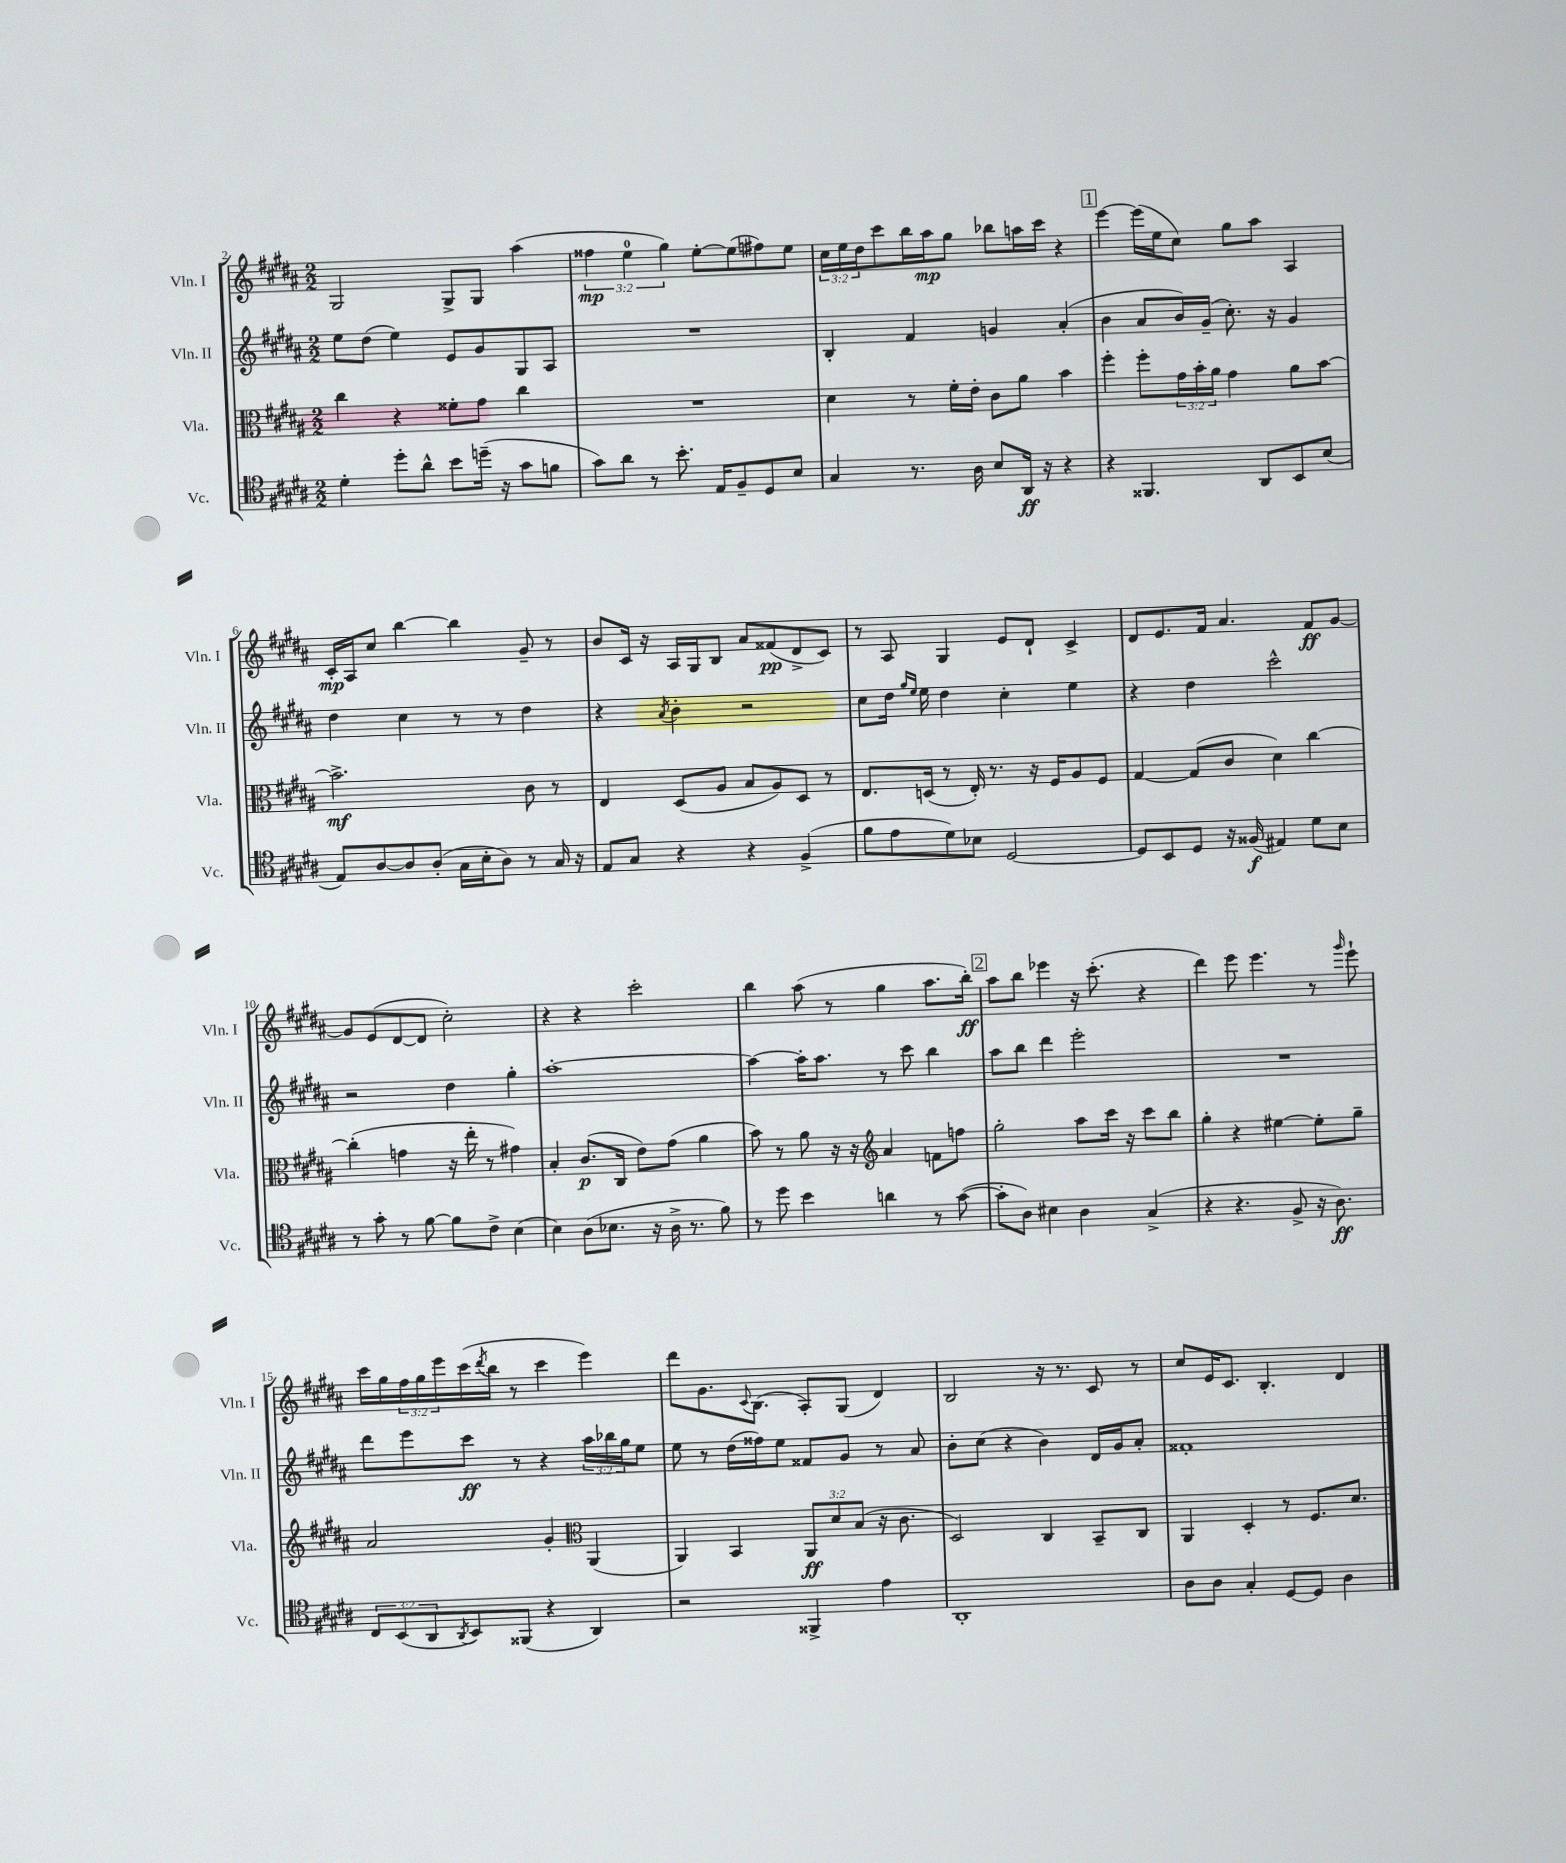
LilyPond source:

<<
\new StaffGroup <<
\new Staff = "s0" \with { instrumentName = "Vln. I" shortInstrumentName = "Vln. I" } {
    \clef treble \key b \major \numericTimeSignature \time 2/2 \override Staff.TupletNumber.text = #tuplet-number::calc-fraction-text
    gis2 gis8-> gis8 ais''4( |
    \tuplet 3/2 { fisis''4\mp e''4-0 gis''4) } e''8~-. e''8( fis''8) e''8 |
    \tuplet 3/2 { cis''16 e''16 dis''16 } cis'''8 b''16 ais''16\mp gis''8 bes''8 a''16 cis'''16 r4 |
    \mark \markup { \box "1" } e'''4~ e'''16( e''16 cis''8) gis''8 ais''8 ais4 |
    cis'16-.\mp ais16 cis''8 b''4~ b''4 gis'8-- r8 |
    b'8 cis'16 r16 ais16 gis16 b8 ais'8 fisis'8\pp( dis'8-> cis'8) |
    r8 ais8 gis4 e'8 dis'8-! cis'4-> |
    dis'8 e'8. fis'16 ais'4. fis'8\ff gis'8~ |
    gis'8 e'8( dis'8~ dis'8 cis''2-.) |
    r4 r4 cis'''2-. |
    b''4 ais''8( r8 gis''4 ais''8. b''16-.\ff) |
    \mark \markup { \box "2" } ais''8 b''8 ees'''4 r16 cis'''8.-.( r4 |
    dis'''4) e'''8 e'''4. r8 \grace { gis'''16 } e'''8-! |
    cis'''16 gis''16 \tuplet 3/2 { fis''16 gis''16 e'''16 } cis'''16( \acciaccatura { dis'''8 } b''16 r8 cis'''4 e'''4) |
    dis'''8 gis'8. \appoggiatura { cis'8 } b8.( ais8-.) gis8( dis'4) |
    b2 r16 r8. cis'8 r8 |
    cis''8 e'16 cis'8. b4.-. dis'4 \bar "|." |
}
\new Staff = "s1" \with { instrumentName = "Vln. II" shortInstrumentName = "Vln. II" } {
    \clef treble \key b \major \numericTimeSignature \time 2/2 \override Staff.TupletNumber.text = #tuplet-number::calc-fraction-text
    e''8 dis''8( e''4) e'8 gis'8 gis8 ais8 |
    R1 |
    b4-. fis'4 g'4 ais'4-.( |
    \mark \markup { \box "1" } b'4 ais'8 b'16) gis'16--( cis''8.-.) r16 gis'4 |
    dis''4 cis''4 r8 r8 dis''4 |
    r4 \acciaccatura { ais'8 } b'4-. r2 |
    cis''8 dis''16 \grace { gis''16 e''16 } e''16 dis''4 cis''4-. e''4 |
    r4 dis''4 cis'''2-^ |
    r2 dis''4 gis''4-. |
    ais''1~-. |
    ais''4~ ais''16-. ais''8. r8 cis'''8 b''4 |
    \mark \markup { \box "2" } ais''8 b''8 dis'''4 e'''2-. |
    R1 |
    dis'''8 e'''8 cis'''8\ff r8 r4 \tuplet 3/2 { ais''16 bes''16 gis''16 } e''8 |
    e''8 r8 dis''16( fisis''16) e''8 fisis'8 gis'8 r8 ais'8 |
    b'8-. cis''8( r4 b'4) dis'16 gis'16 ais'8-. |
    fisis'1-. \bar "|." |
}
\new Staff = "s2" \with { instrumentName = "Vla." shortInstrumentName = "Vla." } {
    \clef alto \key b \major \numericTimeSignature \time 2/2 \override Staff.TupletNumber.text = #tuplet-number::calc-fraction-text
    cis''4 r4 fisis'8-. gis'8 cis''4 |
    R1 |
    dis'4 r8 fis'16-. e'16-. cis'8 ais'8 b'4 |
    \mark \markup { \box "1" } fis''4-. fis''8-. \tuplet 3/2 { gis'16 b'16-. ais'16 } gis'4 ais'8 b'8~ |
    b'2.->\mf cis'8 r8 |
    e4 dis8( ais8 b8 ais8) dis8 r8 |
    e8. d16( r8 e16-.) r8. r16 fis16 ais8 fis8 |
    gis4~ gis8( cis'8 dis'4) cis''4~ |
    cis''4-.( g'4 r16 e''16-. r8 gis'4) |
    b4-. cis'8.\p( cis16 e'8) gis'8( ais'4 |
    b'8) r8 ais'8 r16 r16 \clef treble ais'4 f'8 f''8 |
    \mark \markup { \box "2" } gis''2-. ais''8 cis'''16 r16 cis'''8 b''8 |
    gis''4-. r4 eis''4~ eis''8-. gis''8-- |
    ais'2 gis'4-. \clef alto ais,4( |
    ais,4) b,4 \tuplet 3/2 { ais,8\ff dis'8 b8( } r16 cis'8. |
    dis2) cis4 b,8-- cis8 |
    ais,4 dis4-. r8 fis8. dis'8. \bar "|." |
}
\new Staff = "s3" \with { instrumentName = "Vc." shortInstrumentName = "Vc." } {
    \clef tenor \key b \major \numericTimeSignature \time 2/2 \override Staff.TupletNumber.text = #tuplet-number::calc-fraction-text
    dis'4-. dis''8-. ais'8-^ b'8 d''16--( r16 gis'8 f'8 |
    gis'8) ais'8 r8 b'8.-. e16 fis8-- dis8 b8 |
    gis4 r8. ais16 b8 ais,16\ff r16 r4 |
    \mark \markup { \box "1" } r4 fisis,4. ais,8 b,8 b8( |
    e8) ais8~ ais8 ais8-.( gis16 b16-. ais8) r8 gis16 r16 |
    e8 gis8 r4 r4 fis4->( |
    fis'8 e'8 dis'8) bes8 dis2~ |
    dis8 b,8 dis8 r16 fisis16\f( eis4) dis'8 b8 |
    r8 gis'8-. r8 fis'8~ fis'8 cis'8-> b4( |
    b4) ais8( bes8. r16 ais16-> r8. fis'8) |
    r8 dis''8 b'4 a'4 r8 gis'8~( |
    \mark \markup { \box "2" } gis'8-. ais8) bis4 ais4 gis4->( |
    r4 r4. fis8-> r16 ais8.\ff) |
    \tuplet 3/2 { cis8 b,8( ais,8 } \acciaccatura { ais,8 } b,8) fisis,8( r4 ais,4) |
    r2 fisis,4-> e'4 |
    ais,1-. |
    ais8 ais8 gis4-. dis8~ dis8 ais4 \bar "|." |
}
>>
>>
\layout { \context { \Score currentBarNumber = #2 } }
